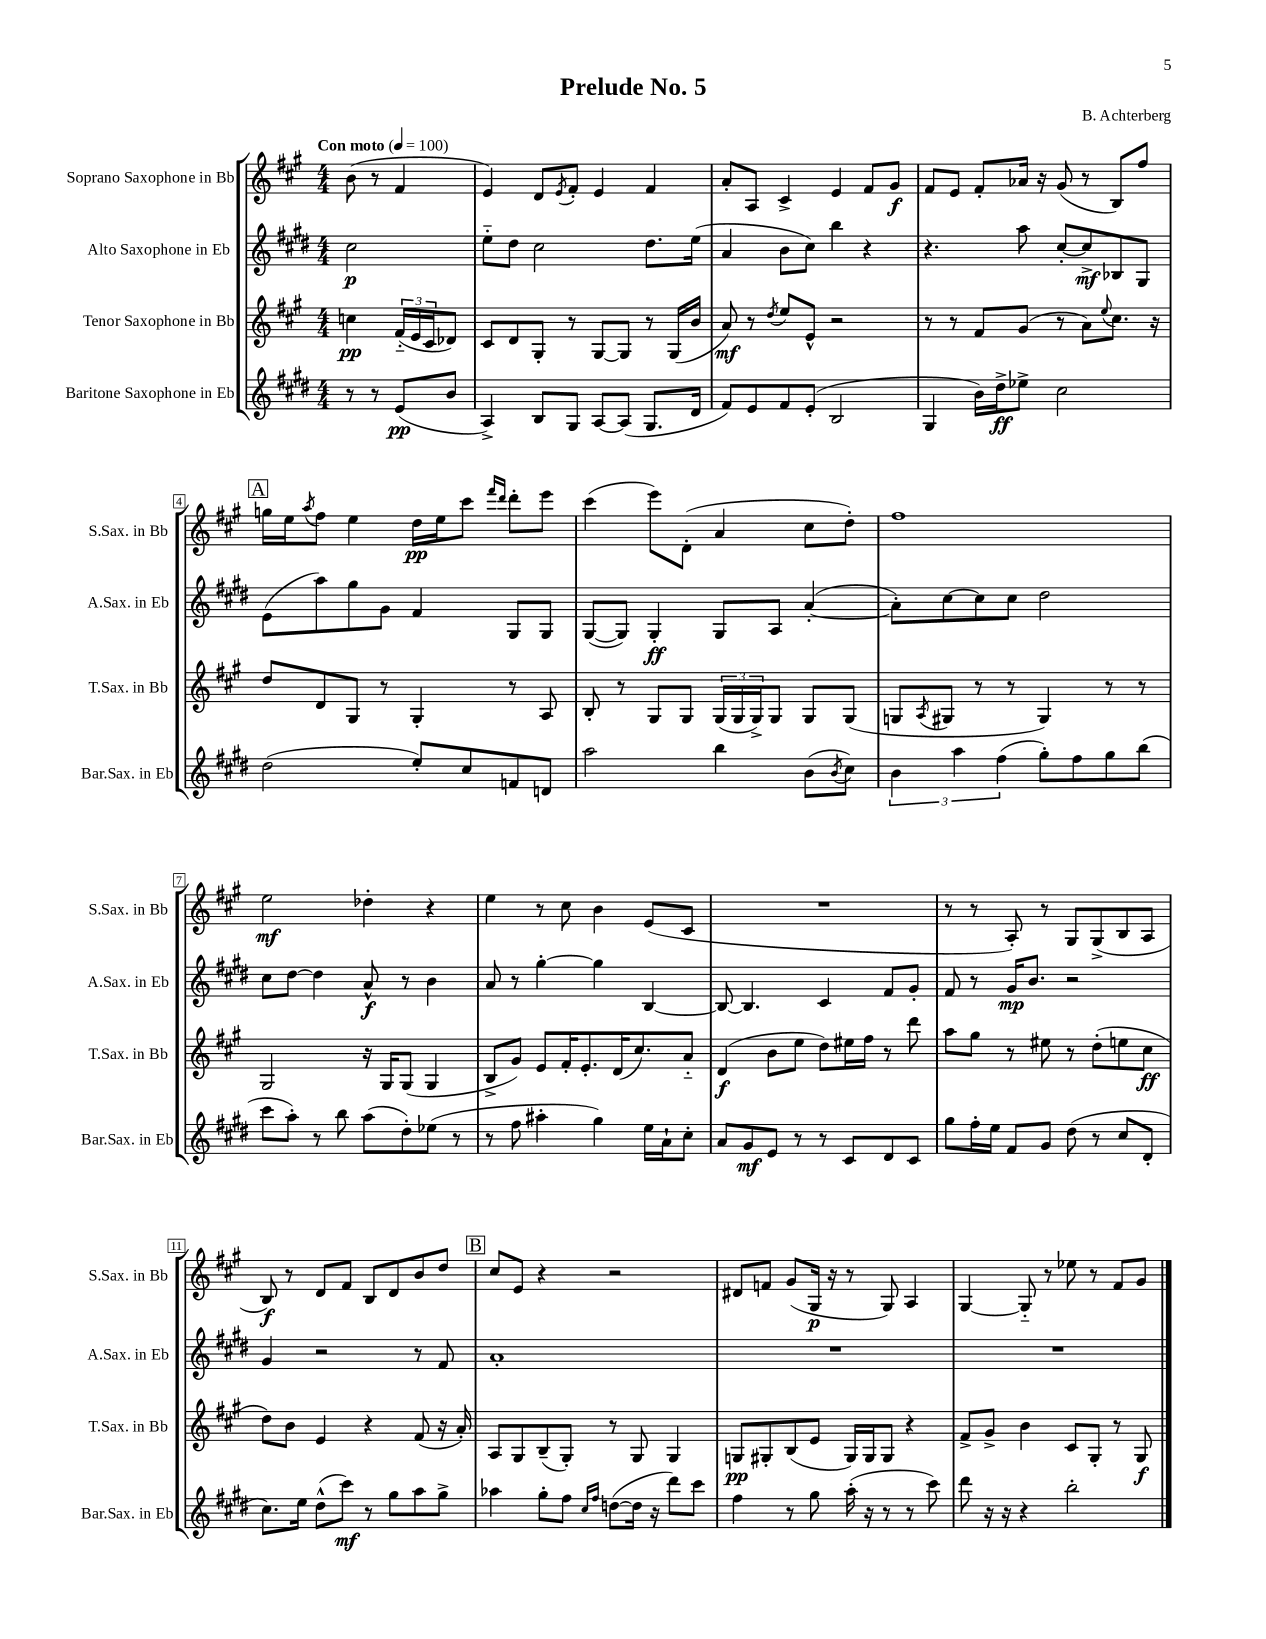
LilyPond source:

\header { title = "Prelude No. 5" composer = "B. Achterberg" }
<<
\new StaffGroup <<
\new Staff = "s0" \with { instrumentName = "Soprano Saxophone in Bb" shortInstrumentName = "S.Sax. in Bb" } {
    \clef treble \key a \major \numericTimeSignature \time 4/4 \partial 2 \tempo "Con moto" 4 = 100
    b'8( r8 fis'4 |
    e'4) d'8 \acciaccatura { e'8 } fis'8-. e'4 fis'4 |
    a'8-. a8 cis'4-> e'4 fis'8 gis'8\f |
    fis'8 e'8 fis'8-. aes'16 r16 gis'8( r8 b8) fis''8 |
    \mark \markup { \box "A" } g''16 e''16 \acciaccatura { a''8 } fis''8 e''4 d''16\pp e''16 cis'''8 \grace { fis'''16 d'''16 } d'''8-. e'''8 |
    cis'''4( e'''8) d'8-.( a'4 cis''8 d''8-.) |
    fis''1 |
    e''2\mf des''4-. r4 |
    e''4 r8 cis''8 b'4 e'8( cis'8 |
    R1 |
    r8 r8 a8-.) r8 gis8 gis8->( b8 a8 |
    b8\f) r8 d'8 fis'8 b8 d'8 b'8 d''8 |
    \mark \markup { \box "B" } cis''8 e'8 r4 r2 |
    dis'8 f'8 gis'8( gis16\p r16 r8 gis8) a4 |
    gis4~ gis8-_ r8 ees''8 r8 fis'8 gis'8 \bar "|." |
}
\new Staff = "s1" \with { instrumentName = "Alto Saxophone in Eb" shortInstrumentName = "A.Sax. in Eb" } {
    \clef treble \key e \major \numericTimeSignature \time 4/4 \partial 2
    cis''2\p |
    e''8-_ dis''8 cis''2 dis''8. e''16( |
    a'4 b'8 cis''8) b''4 r4 |
    r4. a''8 cis''8~-. cis''8->\mf bes8 gis8 |
    \mark \markup { \box "A" } e'8( a''8) gis''8 gis'8 fis'4 gis8 gis8 |
    gis8~( gis8) gis4-.\ff gis8 a8 a'4~-.( |
    a'8-.) cis''8~ cis''8 cis''8 dis''2 |
    cis''8 dis''8~ dis''4 a'8-^\f r8 b'4 |
    a'8 r8 gis''4~-. gis''4 b4~ |
    b8~ b4. cis'4 fis'8 gis'8-. |
    fis'8 r8 gis'16\mp b'8. r2 |
    gis'4 r2 r8 fis'8 |
    \mark \markup { \box "B" } a'1-. |
    R1 |
    R1 \bar "|." |
}
\new Staff = "s2" \with { instrumentName = "Tenor Saxophone in Bb" shortInstrumentName = "T.Sax. in Bb" } {
    \clef treble \key a \major \numericTimeSignature \time 4/4 \partial 2
    c''4\pp \tuplet 3/2 { fis'16-_( e'16 cis'16 } des'8) |
    cis'8 d'8 gis8-. r8 gis8~ gis8 r8 gis16( b'16 |
    a'8\mf) r8 \acciaccatura { d''8 } e''8 e'8-^ r2 |
    r8 r8 fis'8 gis'8( r8 a'8) \appoggiatura { e''8 } cis''8. r16 |
    \mark \markup { \box "A" } d''8 d'8 gis8 r8 gis4-. r8 a8 |
    b8-. r8 gis8 gis8 \tuplet 3/2 { gis16( gis16 gis16->) } gis8 gis8 gis8( |
    g8 \acciaccatura { a8 } gis8 r8 r8 gis4) r8 r8 |
    gis2 r16 gis16 gis8( gis4 |
    b8-> gis'8) e'8 fis'16-. e'8.-. d'16( cis''8.) a'8-_ |
    d'4\f( b'8 e''8 d''8) eis''16 fis''16 r8 d'''8 |
    a''8 gis''8 r8 eis''8 r8 d''8-.( e''8 cis''8\ff |
    d''8) b'8 e'4 r4 fis'8( r16 a'16-.) |
    \mark \markup { \box "B" } a8 gis8 b8--( gis8-.) r8 gis8 gis4 |
    g8\pp gis8-. b8( e'8 gis16) gis16 gis8 r4 |
    fis'8-> gis'8-> b'4 cis'8 gis8-. r8 gis8\f \bar "|." |
}
\new Staff = "s3" \with { instrumentName = "Baritone Saxophone in Eb" shortInstrumentName = "Bar.Sax. in Eb" } {
    \clef treble \key e \major \numericTimeSignature \time 4/4 \partial 2
    r8 r8 e'8\pp( b'8 |
    a4->) b8 gis8 a8~ a8( gis8. dis'16 |
    fis'8) e'8 fis'8 e'8-.( b2 |
    gis4 b'16) dis''16->\ff ees''8-> cis''2 |
    \mark \markup { \box "A" } dis''2( e''8-.) cis''8 f'8 d'8 |
    a''2 b''4 b'8( \acciaccatura { b'8 } cis''8) |
    \tuplet 3/2 { b'4 a''4 fis''4( } gis''8-.) fis''8 gis''8 b''8( |
    cis'''8 a''8-.) r8 b''8 a''8( dis''8-.) ees''8( r8 |
    r8 fis''8 ais''4-. gis''4) e''16 a'16-! cis''8-. |
    a'8 gis'8\mf e'8 r8 r8 cis'8 dis'8 cis'8 |
    gis''8 fis''16-. e''16 fis'8 gis'8 dis''8( r8 cis''8 dis'8-. |
    cis''8.) e''16 dis''8-^( cis'''8\mf) r8 gis''8 a''8 gis''8-> |
    \mark \markup { \box "B" } aes''4 gis''8-. fis''8 \grace { cis''16 fis''16 } d''8~( d''16 r16 dis'''8) cis'''8 |
    fis''4 r8 gis''8 a''16-.( r16 r8 r8 cis'''8) |
    dis'''8 r16 r16 r4 b''2-. \bar "|." |
}
>>
>>
\layout { \context { \Score \override BarNumber.stencil = #(make-stencil-boxer 0.1 0.3 ly:text-interface::print) } }
